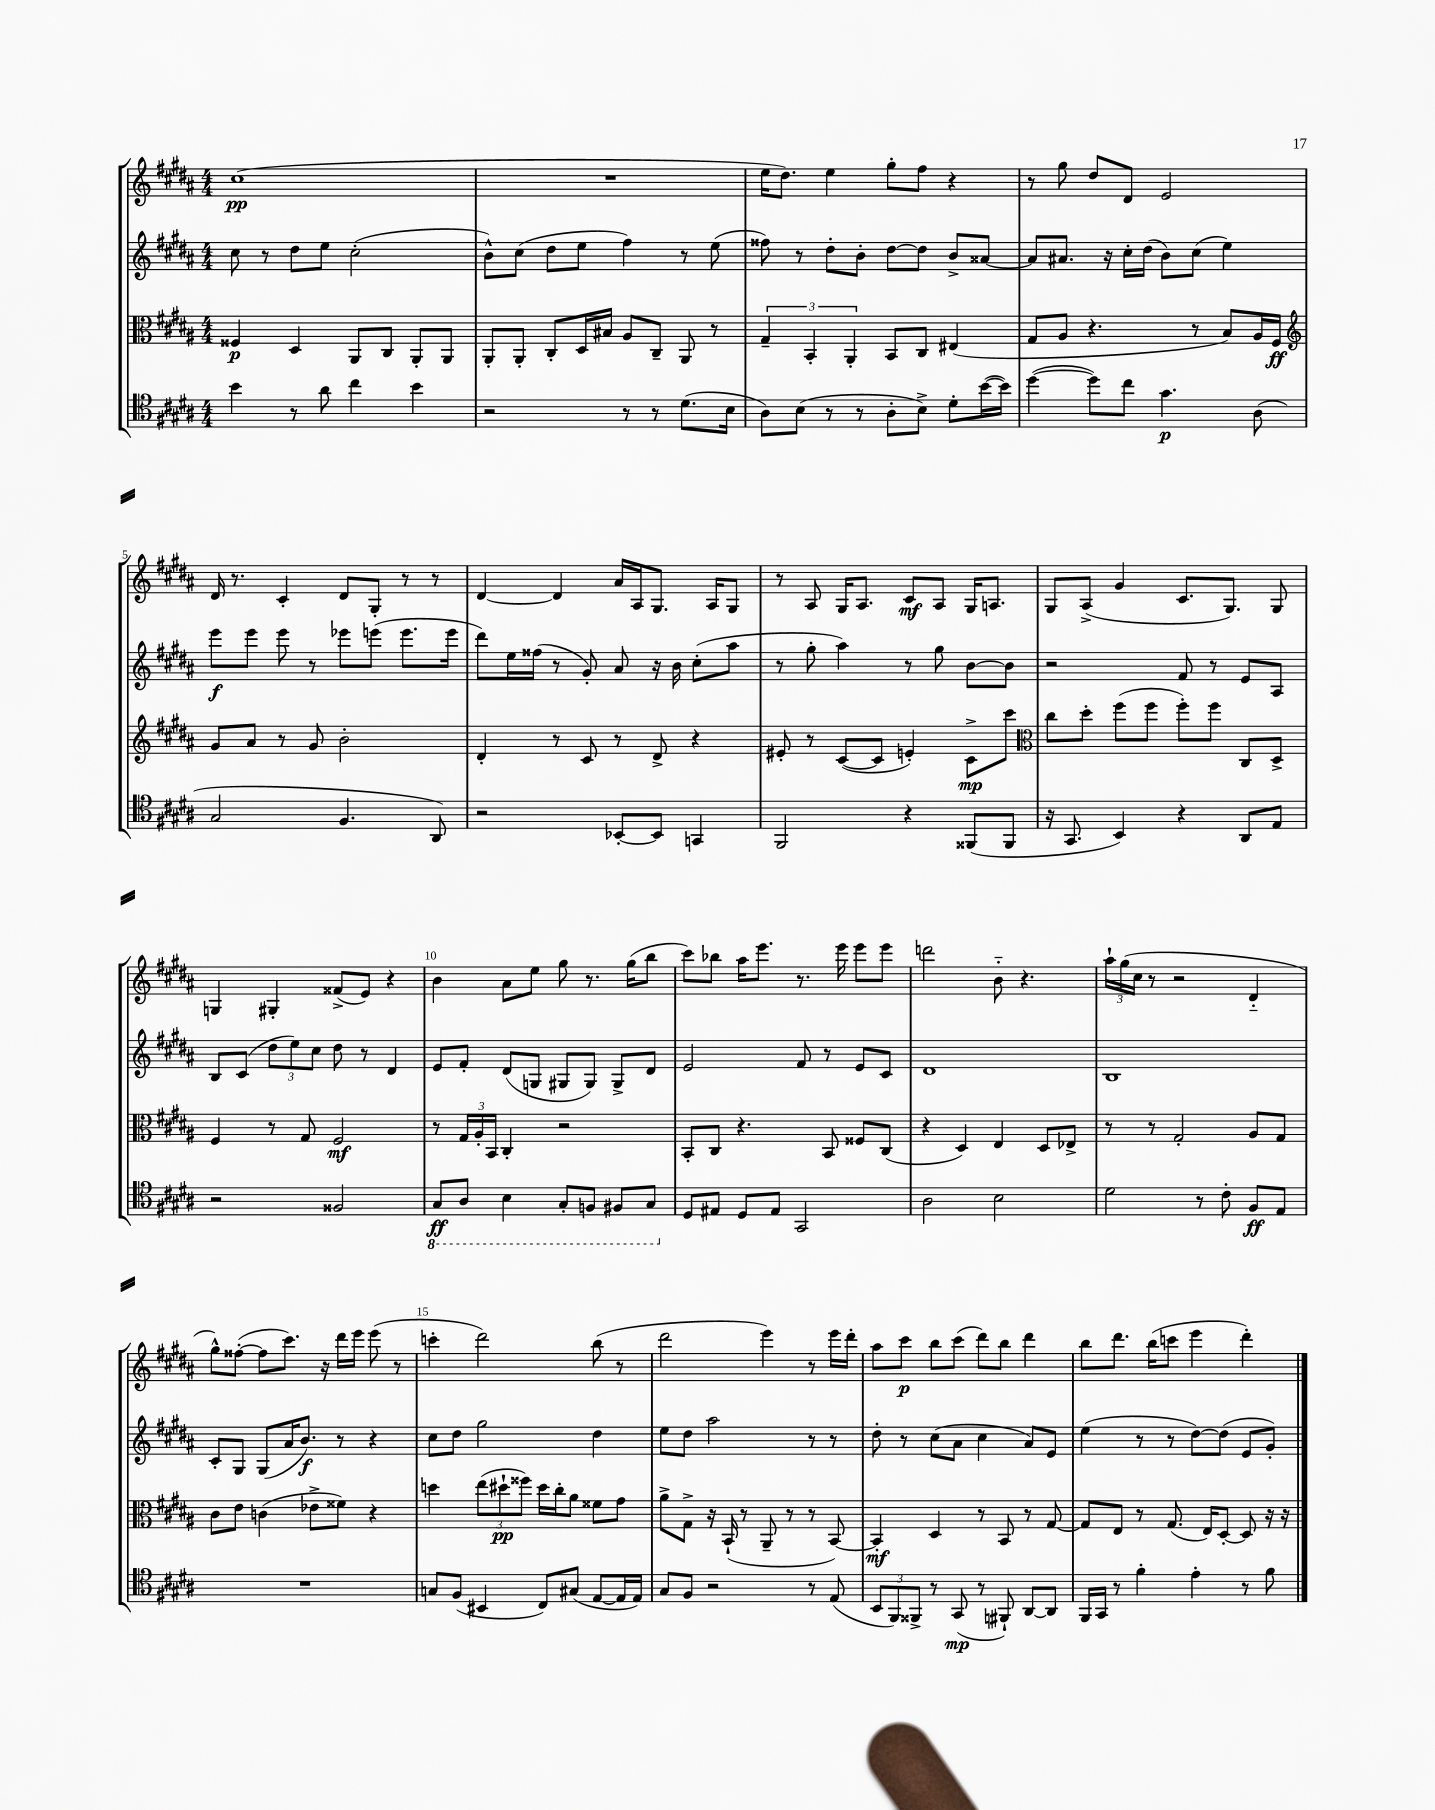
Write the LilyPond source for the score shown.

<<
\new StaffGroup <<
\new Staff = "s0" {
    \clef treble \key b \major \numericTimeSignature \time 4/4
    \autoBeamOff cis''1\pp( |
    R1 |
    e''16[ dis''8.]) e''4 gis''8[-. fis''8] r4 |
    r8 gis''8 dis''8[ dis'8] e'2 |
    dis'16 r8. cis'4-. dis'8[ gis8]-. r8 r8 |
    dis'4~ dis'4 ais'16[ ais16 gis8.] ais16[ gis8] |
    r8 ais8 gis16[ ais8.] cis'8[\mf ais8] gis16[ a8.] |
    gis8[ ais8]->( gis'4 cis'8.[ gis8.]) gis8 |
    g4 gis4-. fisis'8[->( e'8]) r4 |
    b'4 ais'8[ e''8] gis''8 r8. gis''16[( b''8] |
    cis'''8[) bes''8] ais''16[ e'''8.] r8. e'''16 e'''8[ e'''8] |
    d'''2 b'8-_ r4. |
    \tuplet 3/2 { ais''16[-! gis''16( cis''16] } r8 r2 dis'4-_ |
    gis''8[-^) fisis''8]~-.( fisis''8[ cis'''8.]) r16 dis'''16[ e'''16] e'''8( r8 |
    c'''4-. dis'''2) b''8( r8 |
    dis'''2 e'''4) r8 e'''16[ dis'''16]-. |
    ais''8[ cis'''8]\p b''8[ cis'''8]( dis'''8[) b''8] dis'''4 |
    b''8[ dis'''8.] b''16[( c'''8] e'''4 dis'''4-.) \bar "|." |
}
\new Staff = "s1" {
    \clef treble \key b \major \numericTimeSignature \time 4/4
    \autoBeamOff cis''8 r8 dis''8[ e''8] cis''2-.( |
    b'8[-^) cis''8]( dis''8[ e''8] fis''4) r8 e''8( |
    fisis''8) r8 dis''8[-. b'8]-. dis''8[~ dis''8] b'8[-> aisis'8]~ |
    aisis'8[ ais'8.] r16 cis''16[-. dis''16]( b'8[) cis''8]( e''4) |
    e'''8[\f e'''8] e'''8 r8 ees'''8[ e'''8]( e'''8.[ e'''16] |
    dis'''8[) e''16 fisis''16]( r8 gis'8-.) ais'8 r16 b'16 cis''8[-.( ais''8] |
    r8 gis''8-. ais''4) r8 gis''8 b'8[~ b'8] |
    r2 fis'8 r8 e'8[ ais8] |
    b8[ cis'8]( \tuplet 3/2 { dis''8[ e''8) cis''8] } dis''8 r8 dis'4 |
    e'8[ fis'8]-. dis'8[( g8] gis8[ gis8]) gis8[-> dis'8] |
    e'2 fis'8 r8 e'8[ cis'8] |
    dis'1 |
    b1 |
    cis'8[-. gis8] gis8[( ais'16 b'8.]\f) r8 r4 |
    cis''8[ dis''8] gis''2 dis''4 |
    e''8[ dis''8] ais''2 r8 r8 |
    dis''8-. r8 cis''8[( ais'8] cis''4 ais'8[) e'8] |
    e''4( r8 r8 dis''8[~) dis''8]( e'8[ gis'8]-.) \bar "|." |
}
\new Staff = "s2" {
    \clef alto \key b \major \numericTimeSignature \time 4/4
    \autoBeamOff fisis4\p dis4 ais,8[ cis8] ais,8[-. ais,8] |
    ais,8[-. ais,8]-. cis8[-. dis16 bis16] ais8[ cis8]-- ais,8 r8 |
    \tuplet 3/2 { gis4-- b,4-. ais,4-. } b,8[ cis8] eis4( |
    gis8[ ais8] r4. r8 b8[) ais16 fis16]\ff |
    \clef treble gis'8[ ais'8] r8 gis'8 b'2-. |
    dis'4-. r8 cis'8 r8 dis'8-> r4 |
    eis'8-. r8 cis'8[~( cis'8] e'4-.) cis'8[->\mp cis'''8] |
    \clef alto cis''8[ dis''8]-. fis''8[( fis''8] fis''8[-.) fis''8] cis8[ dis8]-> |
    fis4 r8 gis8 fis2\mf |
    r8 \tuplet 3/2 { gis16[ ais16-. b,16] } cis4-. r2 |
    b,8[-. cis8] r4. b,8 fisis8[ cis8]( |
    r4 dis4) e4 dis8[ ees8]-> |
    r8 r8 gis2-. ais8[ gis8] |
    cis'8[ e'8] c'4( ees'8[-> fisis'8]) r4 |
    d''4 \tuplet 3/2 { e''8[( dis''8-!\pp fisis''8]) } dis''16[ cis''16-. ais'8] fisis'8[ gis'8] |
    ais'8[-> gis8]-> r16 b,16-!( r8 ais,8-- r8 r8 b,8~) |
    b,4-.\mf dis4 r8 b,8 r8 gis8~ |
    gis8[ e8] r8 gis8.( e16[) dis8]~-. dis8 r16 r16 \bar "|." |
}
\new Staff = "s3" {
    \clef tenor \key b \major \numericTimeSignature \time 4/4
    \autoBeamOff b'4 r8 ais'8 cis''4 b'4 |
    r2 r8 r8 dis'8.[( b16] |
    ais8[) b8]( r8 r8 ais8[-. b8]->) dis'8[-. b'16~( b'16]) |
    dis''4~( dis''8[) cis''8] gis'4.\p ais8( |
    gis2 fis4. ais,8) |
    r2 bes,8[~-. bes,8] g,4 |
    fis,2 r4 fisis,8[( fisis,8] |
    r16 gis,8. b,4) r4 ais,8[ e8] |
    r2 fisis2 |
    \ottava #-1 gis,8[\ff ais,8] b,4 gis,8[-. f,8] fis,8[ gis,8] \ottava #0 |
    dis8[ eis8] dis8[ eis8] gis,2 |
    ais2 b2 |
    dis'2 r8 cis'8-. fis8[\ff e8] |
    R1 |
    g8[ fis8]( bis,4 cis8[) gis8]( e8[~ e16 e16]) |
    gis8[ fis8] r2 r8 e8( |
    \tuplet 3/2 { b,8[ fis,8) fisis,8]-> } r8 gis,8\mp( r8 fis,8-!) ais,8[~ ais,8] |
    fis,16[ gis,16] r8 fis'4-. e'4-. r8 fis'8 \bar "|." |
}
>>
>>
\layout { \context { \Score \override BarNumber.break-visibility = ##(#f #t #t) barNumberVisibility = #(every-nth-bar-number-visible 5) } }
